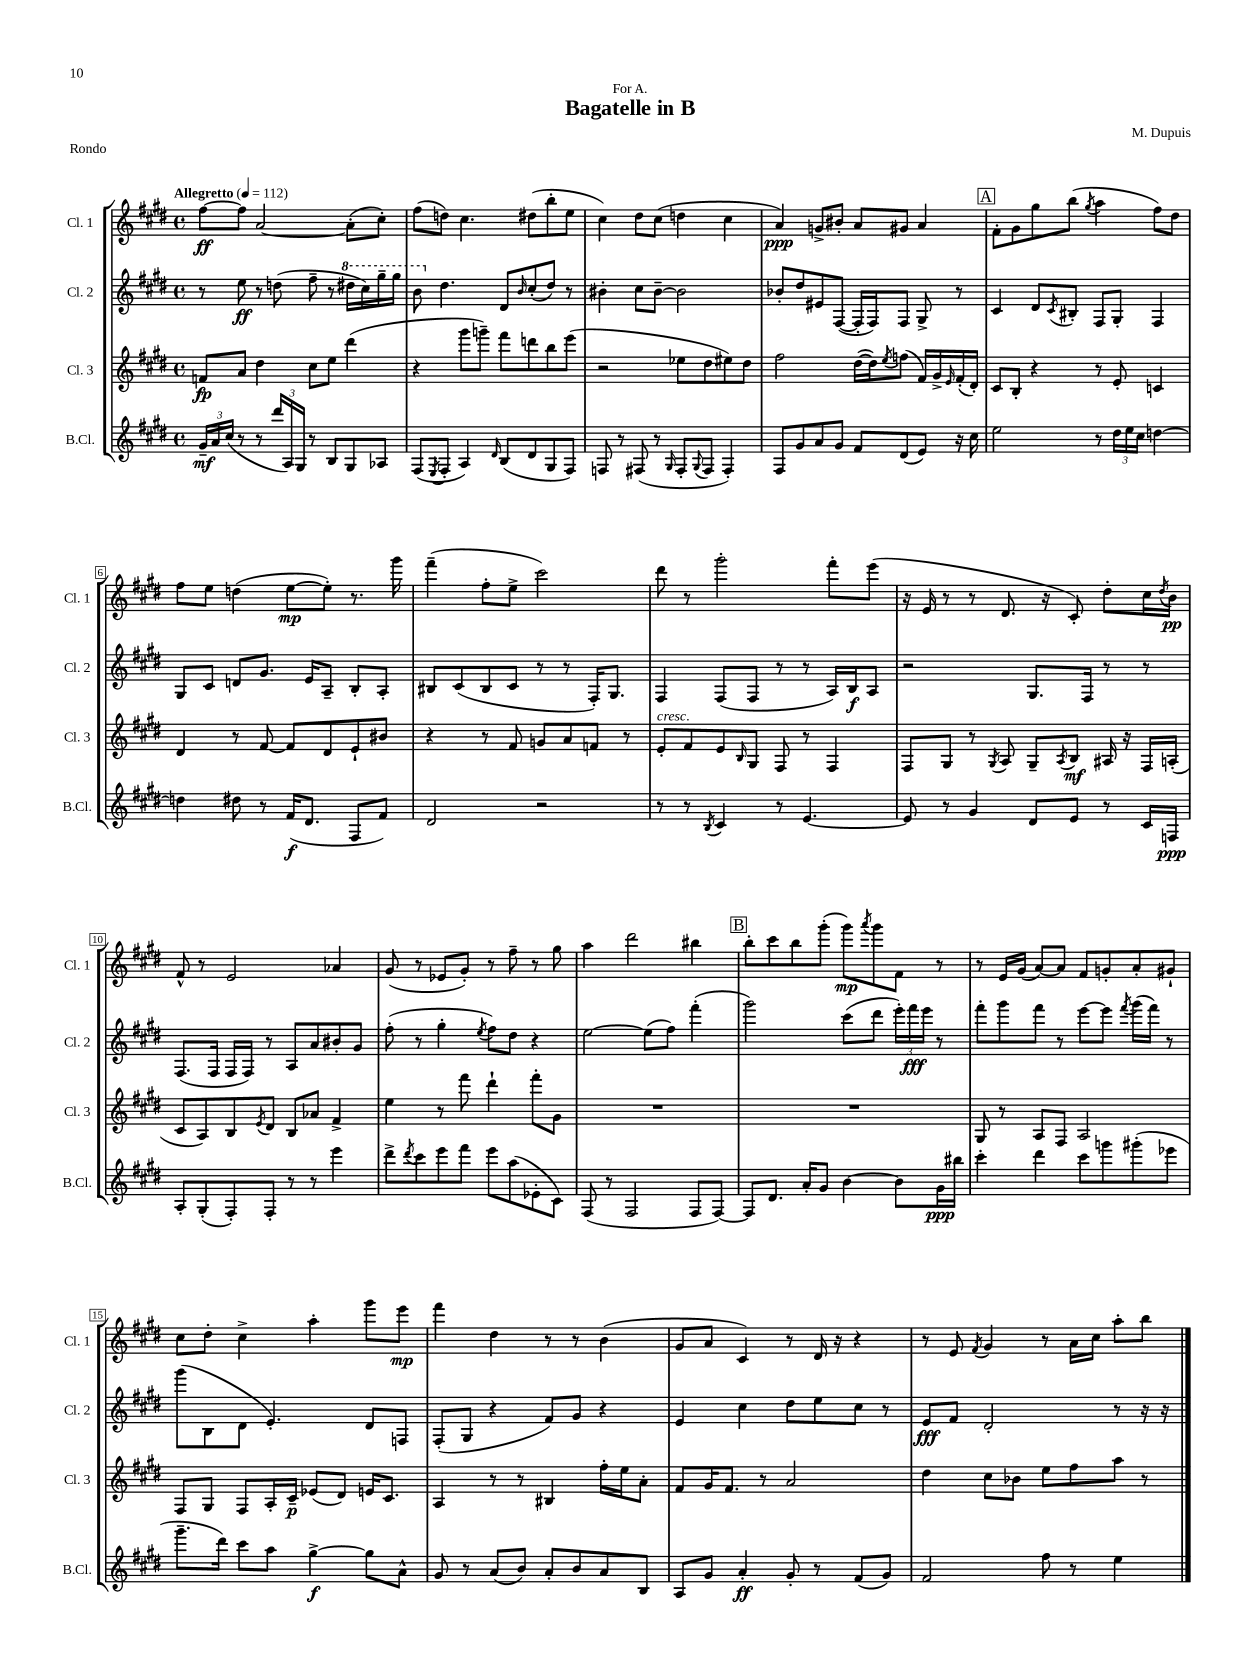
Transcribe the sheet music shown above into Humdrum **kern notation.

**kern	**kern	**kern	**kern
*staff4	*staff3	*staff2	*staff1
*clefG2	*clefG2	*clefG2	*clefG2
*k[f#c#g#d#]	*k[f#c#g#d#]	*k[f#c#g#d#]	*k[f#c#g#d#]
*M4/4	*M4/4	*M4/4	*M4/4
*met(c)	*met(c)	*met(c)	*met(c)
*MM112	*MM112	*MM112	*MM112
24g#~	8f	8r	[8ff#
24a	.	.	.
(24cc#	.	.	.
8r	8a	8ee	8ff#]
8r	4dd#	8r	[2a
24ddd#	.	(8dd	.
24A)	.	.	.
24G#	.	.	.
8r	8cc#	8ff#~	.
8B	8ee	8r	.
8G#	(4ddd#	16ddd#	(8a']
.	.	16ccc#)	.
8A-	.	16ggg#~	8cc#')
.	.	16ggg#	.
=	=	=	=
(8F#	4r	8bb	(8ff#
8qE	.	.	.
8F#'	.	4.dd#	8dd)
4A)	8ggg#	.	4.cc#
.	8ggg~)	.	.
16qqd#	.	.	.
(8B	8fff#	8d#	.
.	.	16qqb	.
8d#	8ddd	(8cc#'	(8dd#
8G#	8bb	8dd#)	8bb'
8F#)	(8eee	8r	8ee
=	=	=	=
8F	2r	4b#'	4cc#)
8r	.	.	.
(8F#	.	8cc#	8dd#
8r	.	[8b#~	(8cc#
16qqG#	.	.	.
8F#'	8ee-	2b#]	4dd
8qqG#	.	.	.
8F#	8dd#	.	.
4F#')	8ee#)	.	4cc#
.	8dd#	.	.
=	=	=	=
8F#	2ff#	8b-'	4a)
8g#	.	8dd#	.
8a	.	8e#	8g^
8g#	.	([8F#	8b#'
8f#	([16dd#	16F#']	8a
.	16dd#])	16F#)	.
.	8qee	.	.
(8d#	(8ff	8F#	8g#
8e)	16f#)	8G#^	4a
.	16g#^	.	.
.	16qqe	.	.
16r	(16f#'	8r	.
16cc#	16d#')	.	.
=	=	=	=
2ee	8c#	4c#	8f#'
.	8B'	.	8g#
.	4r	8d#	8gg#
.	.	8qc#	.
.	.	8B#'	(8bb
.	.	.	8qgg#
8r	8r	8F#	4aa
24dd#	8e'	8G#'	.
24ee	.	.	.
24cc#	.	.	.
[4dd	4c	4F#	8ff#)
.	.	.	8dd#
=	=	=	=
4dd]	4d#	8G#	8ff#
.	.	8c#	8ee
8dd#	8r	8d	(4dd
8r	[8f#	8.g#	.
(16f#	8f#]	.	[8ee
8.d#	.	16e	.
.	8d#	8A~	8ee'])
8F#	8e`	8B'	8.r
8f#)	8b#	8A'	.
.	.	.	16ggg#
=	=	=	=
2d#	4r	8B#	(4fff#~
.	.	(8c#	.
.	8r	8B#	8ff#'
.	8f#	8c#	8ee^
2r	8g	8r	2ccc#)
.	8a	8r	.
.	8f	16F#')	.
.	.	8.G#	.
.	8r	.	.
=	=	=	=
8r	8e'	4F#	8ddd#
8r	8f#	.	8r
8qB	.	.	.
4c#	8e	(8F#	2ggg#'
.	16qqB	.	.
.	8G#	8F#	.
8r	8F#	8r	.
[4.e	8r	8r	.
.	4F#	16A)	8fff#'
.	.	16B	.
.	.	8A	(8eee
=	=	=	=
8e]	8F#	2r	16r
.	.	.	16e
8r	8G#	.	8r
4g#	8r	.	8r
.	8qG#	.	.
.	8A	.	8.d#
8d#	8G#~	8.G#	.
.	.	.	16r
.	8qA	.	.
8e	8B	.	8c#')
.	.	16F#	.
8r	16A#	8r	8dd#'
.	16r	.	.
16c#	16F#	8r	16cc#
.	.	.	8qdd#
16F	(16A'	.	16b
=	=	=	=
8A'	8c#	(8.F#	8f#^^
(8G#'	8A)	.	8r
.	.	16F#	.
8F#')	8B	16F#	2e
.	.	16F#)	.
.	8qe	.	.
8F#'	8d#	8r	.
8r	8B	8A	.
8r	8a-	8a	.
4eee	4f#^	8b#'	4a-
.	.	8g#	.
=	=	=	=
8ddd#^	4ee	(8ff#'	(8g#
8qddd#	.	.	.
8ccc#	.	8r	8r
8eee	8r	4gg#'	8e-
8fff#	8fff#	.	8g#')
.	.	8qee	.
8eee	4ddd#`	8ff#)	8r
(8aa	.	8dd#	8ff#~
8e-'	8fff#'	4r	8r
8c#)	8g#	.	8gg#
=	=	=	=
(8F#	1r	[2ee	4aa
8r	.	.	.
2F#	.	.	2ddd#
.	.	(8ee]	.
.	.	8ff#)	.
8F#	.	(4fff#'	4bb#
[8F#)	.	.	.
=	=	=	=
8F#]	1r	2ggg#)	8bb'
8.d#	.	.	8ccc#
.	.	.	8bb
16a'	.	.	.
8g#	.	.	(8ggg#'
[4b	.	(8ccc#	8ggg#)
.	.	.	8qaaa
.	.	8ddd#	8ggg#
8b]	.	24eee')	8f#
.	.	24fff#	.
.	.	24eee	.
16g#	.	8r	8r
16bb#	.	.	.
=	=	=	=
4ccc#'	8G#	8fff#'	8r
.	8r	8ggg#	16e
.	.	.	(16g#
4ddd#	8A	8fff#	[8a)
.	8F#	8r	8a]
8ccc#	2A	[8eee	8f#
8ggg	.	8eee]	8g'
.	.	8qfff#	.
(8ggg#'	.	(16ggg#	8a'
.	.	16fff#)	.
8eee-	.	8r	8g#`
=	=	=	=
8.ggg#~	8F#	(8ggg#	8cc#
.	8G#	8B	8dd#'
16ddd#)	.	.	.
8ccc#	8F#	8d#	4cc#^
8aa	16A'	4.e')	.
.	16c#~	.	.
[4gg#^	(8e-	.	4aa'
.	8d#)	.	.
8gg#]	16e	8d#	8ggg#
.	8.c#	.	.
8a^^	.	8F	8eee
=	=	=	=
8g#	4A	(8F#'	4fff#
8r	.	8G#	.
(8a	8r	4r	4dd#
8b)	8r	.	.
8a'	4B#	8f#)	8r
8b	.	8g#	8r
8a	16ff#'	4r	(4b
.	16ee	.	.
8B	8a'	.	.
=	=	=	=
8A	8f#	4e	8g#
8g#	16g#	.	8a
.	8.f#	.	.
4a'	.	4cc#	4c#)
.	8r	.	.
8g#'	2a	8dd#	8r
8r	.	8ee	16d#
.	.	.	16r
(8f#	.	8cc#	4r
8g#)	.	8r	.
=	=	=	=
2f#	4dd#	8e	8r
.	.	8f#	8e
.	.	.	8qf#
.	8cc#	2d#'	4g#
.	8b-	.	.
8ff#	8ee	.	8r
8r	8ff#	.	16a
.	.	.	16cc#
4ee	8aa	8r	8aa'
.	8r	16r	8bb
.	.	16r	.
==	==	==	==
*-	*-	*-	*-
